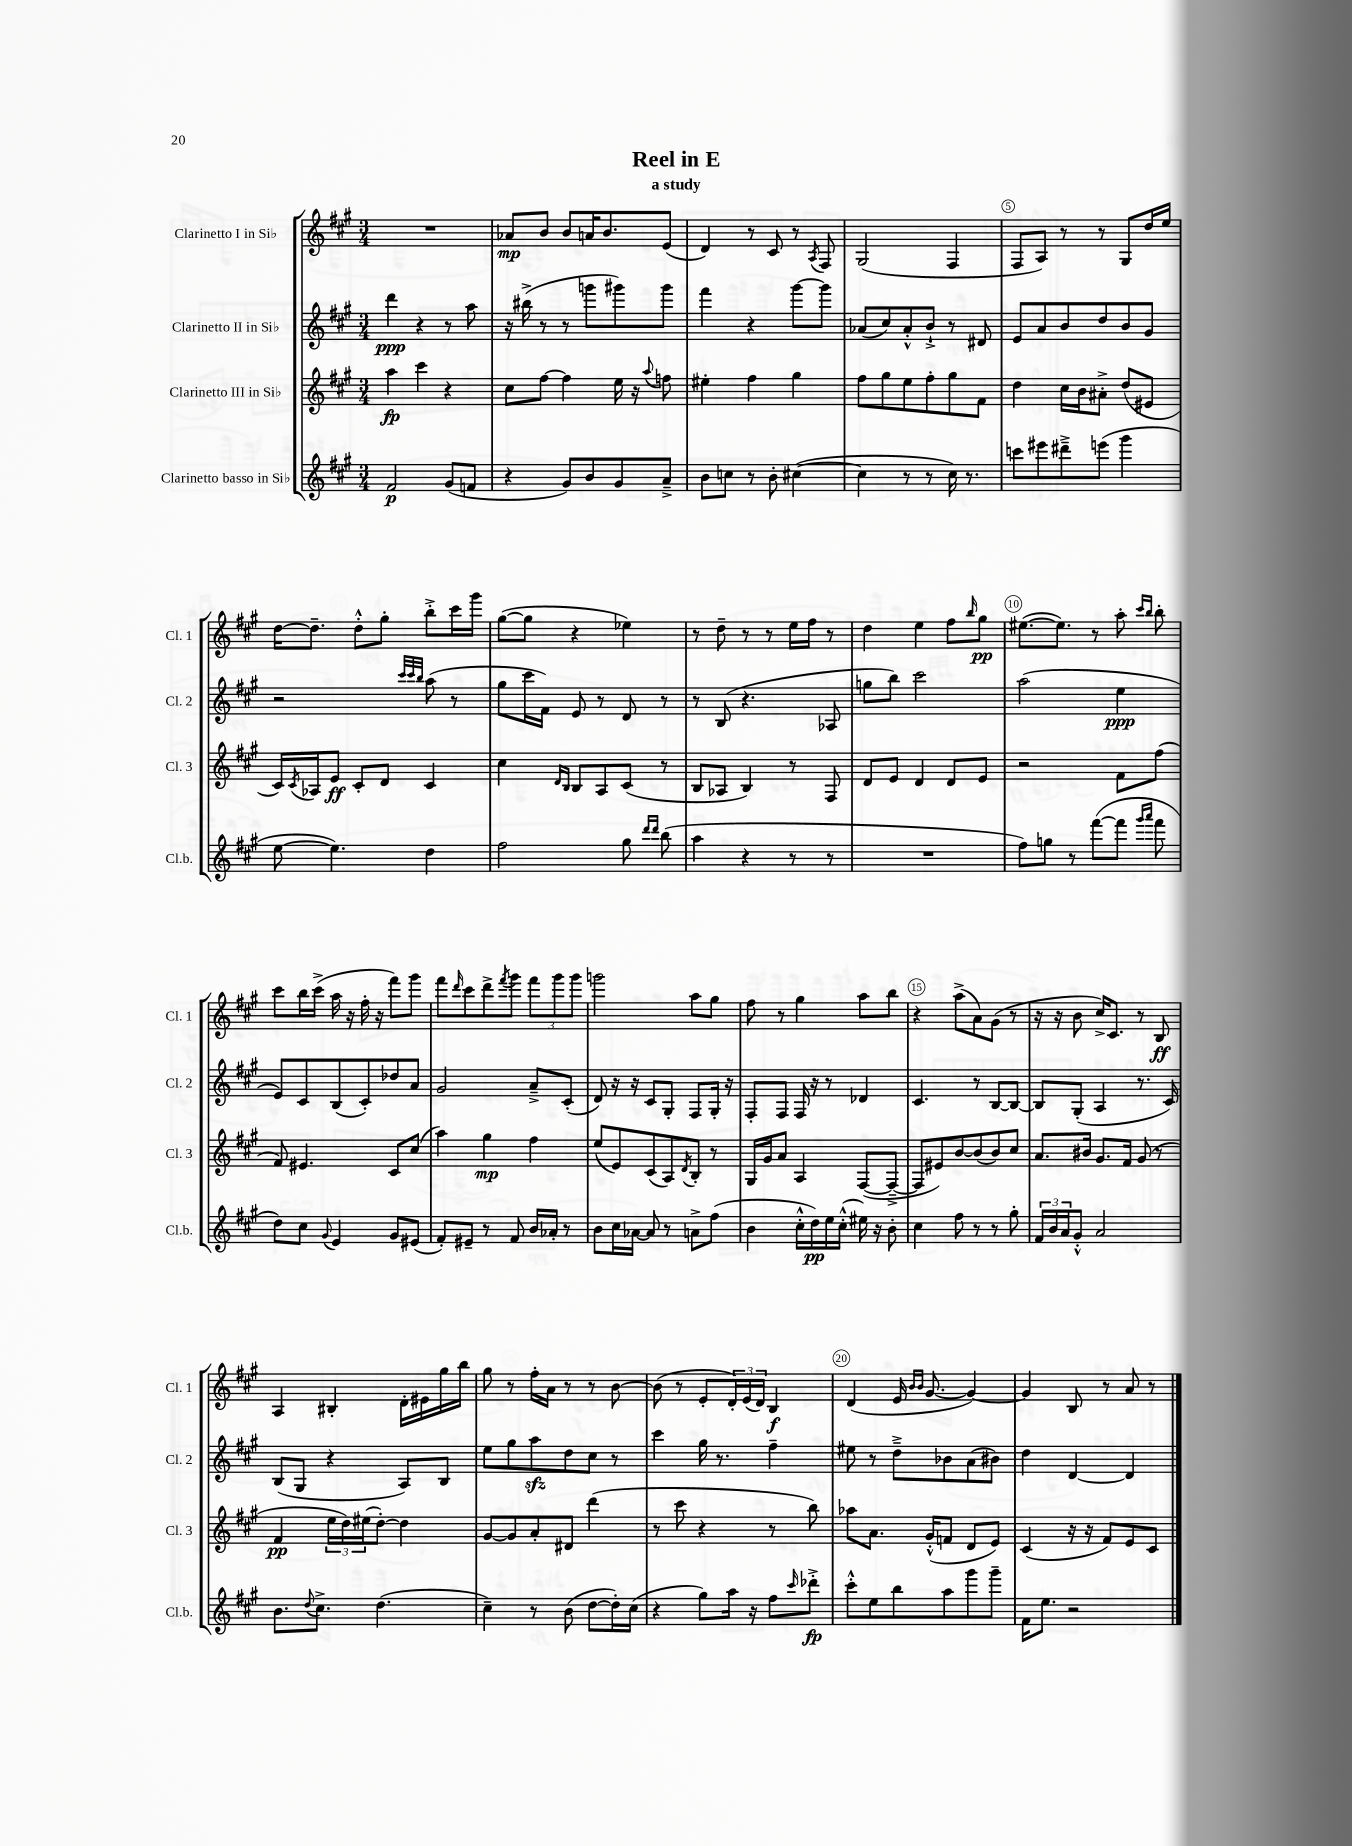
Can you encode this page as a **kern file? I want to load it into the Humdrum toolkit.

**kern	**dynam	**kern	**dynam	**kern	**dynam	**kern	**dynam
*part4	*part4	*part3	*part3	*part2	*part2	*part1	*part1
*staff4	*staff4	*staff3	*staff3	*staff2	*staff2	*staff1	*staff1
*I"Clarinetto basso in Si♭	*	*I"Clarinetto III in Si♭	*	*I"Clarinetto II in Si♭	*	*I"Clarinetto I in Si♭	*
*I'Cl.b.	*	*I'Cl. 3	*	*I'Cl. 2	*	*I'Cl. 1	*
*clefG2	*	*clefG2	*	*clefG2	*	*clefG2	*
*k[f#c#g#]	*	*k[f#c#g#]	*	*k[f#c#g#]	*	*k[f#c#g#]	*
*M3/4	*	*M3/4	*	*M3/4	*	*M3/4	*
=1	=1	=1	=1	=1	=1	=1	=1
2f#/	p	4aa\	fp	4ddd\	ppp	2.r	.
.	.	4ccc#\	.	4r	.	.	.
(8g#/L	.	4r	.	8r	.	.	.
8fn/J	.	.	.	8aa\	.	.	.
=2	=2	=2	=2	=2	=2	=2	=2
4r	.	8cc#\L	.	16r	.	8a-X/L	mp
.	.	.	.	(16bb#X^\	.	.	.
.	.	[8ff#\J	.	8r	.	8b/J	.
8g#/L)	.	4ff#\]	.	8r	.	8b/L	.
8b/	.	.	.	8gggn\L	.	16an/K	.
.	.	.	.	.	.	8.b/	.
8g#/	.	16ee\	.	8ggg#X\)	.	.	.
.	.	16r	.	.	.	.	.
.	.	8qqaa/	.	.	.	.	.
8a~^/J	.	8ffn\	.	8ggg#\J	.	(8e/J	.
=3	=3	=3	=3	=3	=3	=3	=3
8b\L	.	4ee#X'\	.	4fff#\	.	4d/)	.
8ccn\J	.	.	.	.	.	.	.
8r	.	4ff#\	.	4r	.	8r	.
8b'\	.	.	.	.	.	8c#/	.
([4cc#X\	.	4gg#\	.	[8ggg#\L	.	8r	.
.	.	.	.	.	.	8qA/	.
.	.	.	.	8ggg#\J]	.	8F#/	.
=4	=4	=4	=4	=4	=4	=4	=4
4cc#\]	.	8ff#\L	.	(8a-X/L	.	(2G#/	.
.	.	8gg#\	.	8cc#/)	.	.	.
8r	.	8ee\	.	8a-'^^/	.	.	.
8r	.	8ff#'\	.	8b`^/J	.	.	.
16cc#\)	.	8gg#\	.	8r	.	4F#/	.
8.r	.	.	.	.	.	.	.
.	.	8f#\J	.	8d#X/	.	.	.
=5	=5	=5	=5	=5	=5	=5	=5
8cccn\L	.	4dd\	.	8e/L	.	8F#/L	.
8eee#X\	.	.	.	8a/	.	8A/J)	.
8ddd#X~^\	.	16cc#\LL	.	8b/	.	8r	.
.	.	16b\J	.	.	.	.	.
(8eeen\J	.	8a#X'^\J	.	8dd/	.	8r	.
4ggg#\	.	(8dd/L	.	8b/	.	8G#/L	.
.	.	8e#X/J	.	8g#/J	.	16dd/L	.
.	.	.	.	.	.	16ee/JJ	.
!!LO:LB:g=z
=6	=6	=6	=6	=6	=6	=6	=6
[8ee\	.	16c#/LL)	.	2r	.	[16dd\KL	.
.	.	8qc#/	.	.	.	.	.
.	.	16A-X/J	.	.	.	8.dd~\J]	.
4.ee\])	.	8e/J	ff	.	.	.	.
.	.	8c#'/L	.	.	.	8dd'^^\L	.
.	.	8d/J	.	.	.	8gg#'\J	.
.	.	.	.	32qqccc#/LLL	.	.	.
.	.	.	.	32qqccc#/	.	.	.
.	.	.	.	32qqbb/JJJ	.	.	.
4dd\	.	4c#/	.	(8aa\	.	8bb'^\L	.
.	.	.	.	8r	.	16ccc#\L	.
.	.	.	.	.	.	16ggg#\JJ	.
=7	=7	=7	=7	=7	=7	=7	=7
2ff#\	.	4cc#\	.	8gg#\L	.	([8gg#\L	.
.	.	.	.	16ccc#\L	.	8gg#\J]	.
.	.	.	.	16f#\JJ)	.	.	.
.	.	16qqd/LL	.	.	.	.	.
.	.	16qqB/JJ	.	.	.	.	.
.	.	8B/L	.	8e/	.	4r	.
.	.	8A/	.	8r	.	.	.
8gg#\	.	(8c#/J	.	8d/	.	4ee-X\)	.
16qqddd/LL	.	.	.	.	.	.	.
16qqddd/JJ	.	.	.	.	.	.	.
(8bb\	.	8r	.	8r	.	.	.
=8	=8	=8	=8	=8	=8	=8	=8
4aa\	.	8B/L	.	8r	.	8r	.
.	.	8A-X/J	.	(8B/	.	8dd~\	.
4r	.	4B/)	.	4.r	.	8r	.
.	.	.	.	.	.	8r	.
8r	.	8r	.	.	.	16ee\LL	.
.	.	.	.	.	.	16ff#\JJ	.
8r	.	8F#/	.	8A-X/	.	8r	.
=9	=9	=9	=9	=9	=9	=9	=9
2.r	.	8d/L	.	8ggn\L	.	4dd\	.
.	.	8e/J	.	8bb\J)	.	.	.
.	.	4d/	.	2ccc#\	.	4ee\	.
.	.	8d/L	.	.	.	8ff#\L	.
.	.	.	.	.	.	16qqbb/	.
.	.	8e/J	.	.	.	8gg#\J	pp
=10	=10	=10	=10	=10	=10	=10	=10
8ff#\L)	.	2r	.	(2aa\	.	([8.ee#X\L	.
8ggn\J	.	.	.	.	.	.	.
.	.	.	.	.	.	8.ee#\J])	.
8r	.	.	.	.	.	.	.
([8fff#\L	.	.	.	.	.	8r	.
8fff#\J]	.	8f#\L	.	4ee\	ppp	8aa'\	.
16qqggg#/LL	.	.	.	.	.	16qqccc#/LL	.
16qqaaa/JJ	.	.	.	.	.	16qqbb/JJ	.
8fff#\	.	(8ff#\J	.	.	.	8bb'\	.
!!LO:LB:g=z
=11	=11	=11	=11	=11	=11	=11	=11
8dd\L)	.	8f#/)	.	8e/L)	.	8ccc#\L	.
8cc#\J	.	4.e#X/	.	8c#/	.	16bb\L	.
.	.	.	.	.	.	(16ccc#^\JJ	.
8qqg#/	.	.	.	.	.	.	.
4e/	.	.	.	(8B/	.	16aa\	.
.	.	.	.	.	.	16r	.
.	.	.	.	8c#'/)	.	16ff#'\	.
.	.	.	.	.	.	16r	.
8g#/L	.	8c#/L	.	8dd-X/	.	8fff#\L)	.
(8e#X/J	.	(8cc#/J	.	8a/J	.	8ggg#\J	.
=12	=12	=12	=12	=12	=12	=12	=12
8f#'/L)	.	4aa\)	.	2g#/	.	8fff#\L	.
.	.	.	.	.	.	16qqddd/	.
8e#X~/J	.	.	.	.	.	8ccc#\	.
8r	.	4gg#\	mp	.	.	8ddd^\	.
.	.	.	.	.	.	8qfff#/	.
8f#/	.	.	.	.	.	8ggg#\J	.
16b/LL	.	4ff#\	.	8a~^/L	.	12fff#\L	.
16a-X'/JJ	.	.	.	.	.	.	.
.	.	.	.	.	.	12ggg#\	.
8r	.	.	.	(8c#'/J	.	.	.
.	.	.	.	.	.	12ggg#\J	.
=13	=13	=13	=13	=13	=13	=13	=13
8b\L	.	(8ee/L	.	8d/)	.	2gggn\	.
16cc#\L	.	8e/)	.	16r	.	.	.
[16a-X\JJ	.	.	.	16r	.	.	.
8a-/]	.	(8c#/	.	8c#/L	.	.	.
8r	.	8A/)	.	8G#'/J	.	.	.
.	.	8qd/	.	.	.	.	.
8an^\L	.	8B'/J	.	8F#/L	.	8aa\L	.
(8ff#\J	.	8r	.	16G#'/Jk	.	8gg#\J	.
.	.	.	.	16r	.	.	.
=14	=14	=14	=14	=14	=14	=14	=14
4b\	.	16G#/LL	.	8F#'/L	.	8ff#\	.
.	.	16g#/J	.	.	.	.	.
.	.	8a/J	.	8F#/J	.	8r	.
16cc#'^^\LL	.	4A/	.	16F#/	.	4gg#\	.
16dd\)	pp	.	.	16r	.	.	.
16ee\	.	.	.	8r	.	.	.
(16cc#'^^\JJ	.	.	.	.	.	.	.
16ee#X\)	.	([8F#/L	.	4d-X/	.	8aa\L	.
16r	.	.	.	.	.	.	.
8b'\	.	8F#~^/J_	.	.	.	8bb\J	.
=15	=15	=15	=15	=15	=15	=15	=15
4cc#\	.	8F#/L]	.	4.c#/	.	4r	.
.	.	8e#X/)	.	.	.	.	.
8ff#\	.	[8b/	.	.	.	(8aa^\L	.
8r	.	(8b/]	.	8r	.	8a\)	.
8r	.	8b/)	.	[8B/L	.	(8g#\J	.
8gg#'\	.	8cc#/J	.	8B/J_	.	8r	.
=16	=16	=16	=16	=16	=16	=16	=16
24f#/LL	.	8.a/L	.	8B/L]	.	16r	.
24b/	.	.	.	.	.	.	.
.	.	.	.	.	.	16r	.
24a/J	.	.	.	.	.	.	.
8g#'^^/J	.	.	.	(8G#'/J	.	8b\	.
.	.	16b#X/Jk	.	.	.	.	.
2a/	.	8.g#/L	.	4A/	.	16cc#^/KL)	.
.	.	.	.	.	.	8.c#/J	.
.	.	16f#/Jk	.	.	.	.	.
.	.	(8g#/	.	8.r	.	8r	.
.	.	8r	.	.	.	8B/	ff
.	.	.	.	16c#/)	.	.	.
!!LO:LB:g=z
=17	=17	=17	=17	=17	=17	=17	=17
8.b\L	.	4f#/	pp	(8B/L	.	4A/	.
.	.	.	.	8G#/J	.	.	.
8qqdd/	.	.	.	.	.	.	.
8.cc#^\J	.	.	.	.	.	.	.
.	.	24ee\LL	.	4r	.	4B#X'/	.
.	.	24dd\)	.	.	.	.	.
.	.	(24ee#X\J	.	.	.	.	.
(4.dd\	.	[8dd'\J)	.	.	.	.	.
.	.	4dd\]	.	8A/L)	.	16d'\LL	.
.	.	.	.	.	.	16e#X\	.
.	.	.	.	8B/J	.	16gg#\	.
.	.	.	.	.	.	16bb\JJ	.
=18	=18	=18	=18	=18	=18	=18	=18
4cc#~\)	.	[8g#/L	.	8ee\L	.	8gg#\	.
.	.	8g#/]	.	8gg#\	.	8r	.
8r	.	8a'/	.	8aazz\	.	16ff#'\LL	.
.	.	.	.	.	.	16a\JJ	.
(8b\	.	8d#X/J	.	8dd\	.	8r	.
[8dd\L	.	(4ddd\	.	8cc#\J	.	8r	.
16dd'\L])	.	.	.	8r	.	[8b\	.
(16cc#\JJ	.	.	.	.	.	.	.
=19	=19	=19	=19	=19	=19	=19	=19
4r	.	8r	.	4ccc#\	.	(8b\]	.
.	.	8ccc#\	.	.	.	8r	.
8gg#\L)	.	4r	.	16gg#\	.	8e'/L	.
.	.	.	.	8.r	.	.	.
16aa\Jk	.	.	.	.	.	24d'/L)	.
.	.	.	.	.	.	(24e/	.
16r	.	.	.	.	.	.	.
.	.	.	.	.	.	24d/JJ)	.
8ff#\L	.	8r	.	4ff#~\	.	4B/	f
16qqccc#/	.	.	.	.	.	.	.
8ddd-X'^\J	fp	8bb\)	.	.	.	.	.
=20	=20	=20	=20	=20	=20	=20	=20
8ccc#'^^\L	.	8aa-X\L	.	8ee#X\	.	(4d/	.
8ee\	.	8.a\J	.	8r	.	.	.
8bb\	.	.	.	8dd~^\L	.	16e/	.
.	.	.	.	.	.	16qqb/LL	.
.	.	.	.	.	.	16qqb/JJ	.
.	.	(16g#'^^/KL	.	.	.	[8.g#/	.
8aa\	.	8fn/J	.	8b-X\	.	.	.
8ggg#\	.	8d/L	.	(8a\	.	4g#/_)	.
8ggg#~\J	.	8e/J)	.	8b#X\J)	.	.	.
=21	=21	=21	=21	=21	=21	=21	=21
16f#\KL	.	(4c#/	.	4dd\	.	4g#/]	.
8.ee\J	.	.	.	.	.	.	.
2r	.	16r	.	[4d/	.	8B/	.
.	.	16r	.	.	.	.	.
.	.	8f#/L)	.	.	.	8r	.
.	.	8e/	.	4d/]	.	8a/	.
.	.	8c#/J	.	.	.	8r	.
==	==	==	==	==	==	==	==
*-	*-	*-	*-	*-	*-	*-	*-
